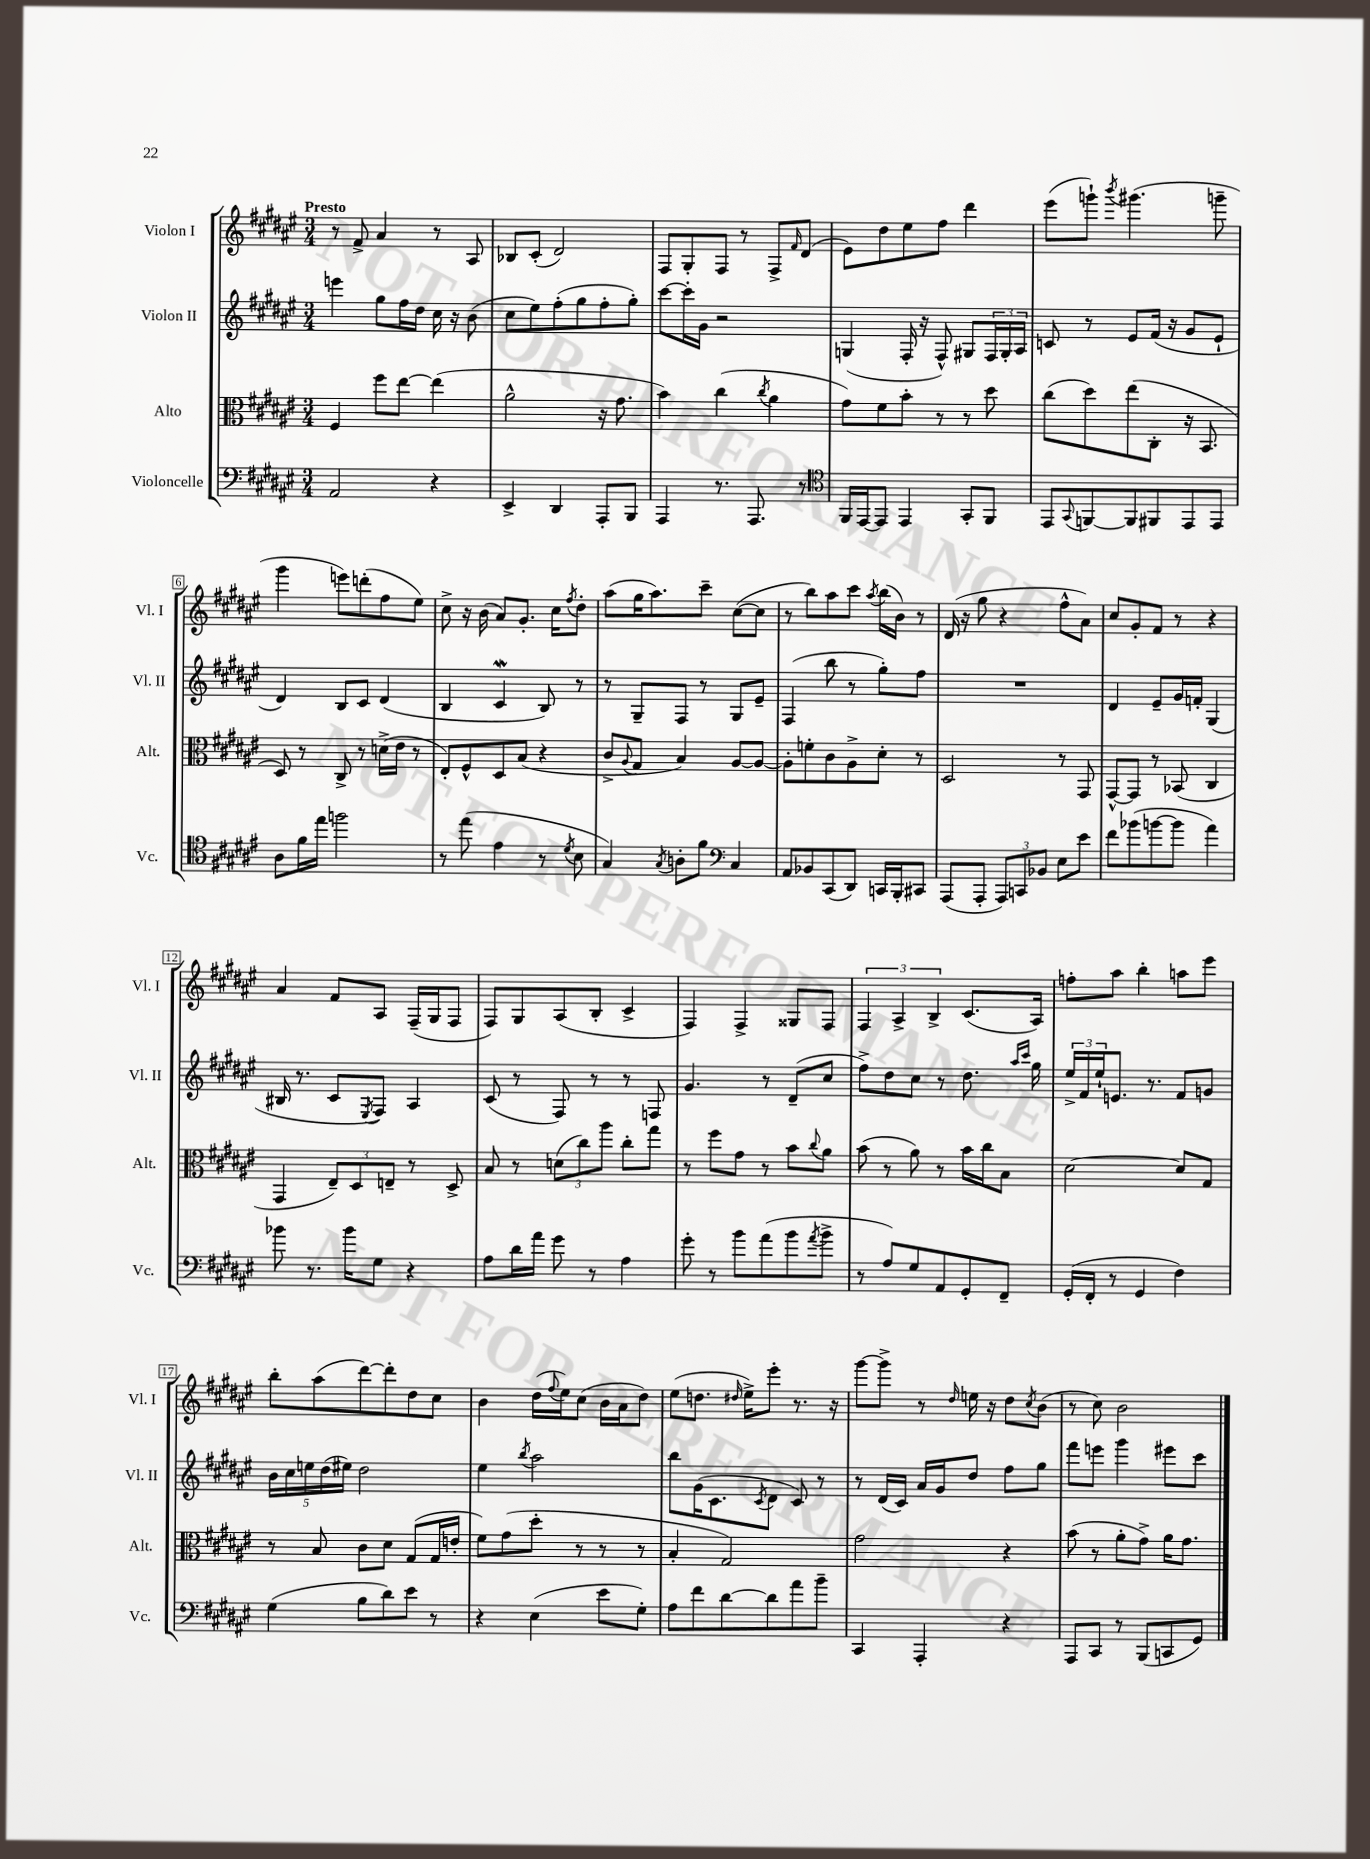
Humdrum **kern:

**kern	**kern	**kern	**kern
*staff4	*staff3	*staff2	*staff1
*clefF4	*clefC3	*clefG2	*clefG2
*k[f#c#g#d#a#e#]	*k[f#c#g#d#a#e#]	*k[f#c#g#d#a#e#]	*k[f#c#g#d#a#e#]
*M3/4	*M3/4	*M3/4	*M3/4
2AA#	4F#	4eee	8r
.	.	.	8f#^
.	8ff#	8gg#	4a#
.	[8ee#	16ff#	.
.	.	16dd#	.
4r	(4ee#]	16cc#	8r
.	.	16r	.
.	.	(8b	8A#
=	=	=	=
4EE#^	2a#^^	8cc#	8B-
.	.	8ee#)	(8c#'
4DD#	.	(8ff#'	2d#)
.	.	8gg#	.
8AAA#'	16r	8ff#'	.
.	8.g#	.	.
8BBB	.	8gg#')	.
=	=	=	=
4AAA#	4b)	[8ccc#	8F#
.	.	16ccc#']	8G#'
.	.	16g#	.
8.r	(4cc#	2r	8F#
.	.	.	8r
8.AAA#	.	.	.
.	8qcc#	.	.
.	4a#	.	8F#^
.	.	.	16qqf#
8r	.	.	(8d#
=	=	=	=
*clefC4	*	*	*
16FF#	8g#)	(4G	8e#)
[16EE#	.	.	.
8EE#]	8f#	.	8dd#
4EE#	8b'	16F#'	8ee#
.	.	16r	.
.	8r	8F#^^)	8ff#
8GG#'	8r	8G#	4ddd#
8FF#	8dd#	24F#	.
.	.	24G#'	.
.	.	24A#	.
=	=	=	=
8EE#	(8cc#	8c	(8eee#
8qqGG#	.	.	.
[8FF	8dd#)	8r	8ggg`)
.	.	.	8qbbb
8FF]	(8ee#	8e#	(4.ggg#
8FF#	8C#'	(16f#	.
.	.	16r	.
8EE#	16r	8g#	.
.	8.BB	.	.
8EE#	.	8e#`	8ggg~
=	=	=	=
8A#	8D#)	4d#)	4ggg#
16f#	8r	.	.
16ee#	.	.	.
2ff	8C#^	8B	8eee)
.	8r	8c#	(8ddd'
.	(16d^	(4d#	8ff#
.	16e#	.	.
.	8r	.	8ee#)
=	=	=	=
8r	8E#')	4B	8cc#^
(8ee#	8F#^^	.	16r
.	.	.	(16b
4e#	8D#	4c#	8a#)
.	(8B	.	8.g#'
8r	4r	8B)	.
.	.	.	16cc#
8qd#	.	.	8qff#
8B	.	8r	8dd#'
=	=	=	=
4G#)	8c#^	8r	(8aa#
.	8qqA#	.	.
.	8G#	8G#~	16gg#
.	.	.	8.aa#)
8qG#	.	.	.
8A'	4B)	8F#	.
8f#	.	8r	8ccc#~
*clefF4	*	*	*
4C#	[8A#	8G#	([8cc#
.	8A#_	8e#~	8cc#]
=	=	=	=
8AA#	8A#']	(4F#	8r
8BB-	8f'	.	8bb)
(8CC#	8c#	8bb	8aa#
8DD#)	8A#^	8r	8ccc#
.	.	.	8qaa#
16CC	8d#'	8gg#')	(16bb
16BBB'	.	.	16b)
8CC#	8r	8ff#	8r
=	=	=	=
(8AAA#	2D#	2.r	(16d#
.	.	.	16r
8AAA#'	.	.	8gg#
12AAA#)	.	.	4r
12CC	.	.	.
12BB-	.	.	.
8E#	8r	.	8ff#^^
8e#	8GG#	.	8a#)
=	=	=	=
8f#	[8GG#^^	4d#	8cc#
(8b-	8GG#]	.	8g#'
[8b	8r	8e#~	8f#
8b]	(8BB-	16g#	8r
.	.	16f'	.
4a#)	4C#	(4G#	4r
=	=	=	=
8b-	4GG#	16B#	4a#
.	.	8.r	.
8.r	.	.	.
.	12E#~)	8c#	8f#
16b-	.	.	.
.	12D#	.	.
.	.	8qE#	.
8G#	.	8F#)	8A#
.	12E~	.	.
4r	8r	4A#	(16F#~
.	.	.	16G#
.	8D#^	.	8F#
=	=	=	=
8A#	8B	(8c#	8F#)
16d#	8r	8r	8G#
16a#	.	.	.
8g#	(12d	8F#)	(8A#
.	12cc#)	.	.
8r	.	8r	8B'
.	12aa#	.	.
4A#	8cc#'	8r	4c#^
.	8gg#	8F	.
=	=	=	=
8g#'	8r	4.g#	4F#)
8r	8ff#	.	.
8b	8g#	.	4F#^
(8a#	8r	8r	.
8b	8b	(8d#~	8G##
8qa#	8qqcc#	.	.
8b^	8a#	8cc#	8F#
=	=	=	=
8r	(8b	8ff#^)	6F#
8A#)	8r	8dd#	.
.	.	.	6A#^
8G#	8a#)	8cc#	.
.	.	.	6B^
8AA#	8r	8r	.
8GG#'	16b	8.dd#	(8.c#
.	16cc#	.	.
8FF#~	8B	.	.
.	.	16qqaa#	.
.	.	16qqccc#	.
.	.	16gg#	16A#)
=	=	=	=
(16GG#'	[2d#	24ee#^	8ff'
.	.	24f#	.
16FF#'	.	.	.
.	.	24ee#`	.
8r	.	8.e	8aa#
4GG#	.	.	4bb'
.	.	8.r	.
4F#)	8d#]	8f#	8aa
.	8G#	8g	8eee#
=	=	=	=
(4G#	8r	20b	8bb'
.	.	20cc#	.
.	.	20ee	.
.	8B	.	(8aa#
.	.	(20dd#	.
.	.	20ee#)	.
8B	8c#	2dd#	[8ddd#)
8d#)	8d#	.	8ddd#']
8e#	(8G#	.	8dd#
8r	16G#	.	8cc#
.	16e'	.	.
=	=	=	=
4r	8f#)	4ee#	4b
.	(8g#	.	.
.	.	8qbb	.
(4E#	8dd#'	2aa#	(16dd#
.	.	.	8qqff#
.	.	.	16ee#)
.	8r	.	(8cc#
8e#	8r	.	16b
.	.	.	16a#
8G#')	8r	.	8dd#)
=	=	=	=
8A#	4B'	8bb	(8ee#
8f#	.	(16g#	8.dd
.	.	8.c#	.
[8d#	2G#)	.	.
.	.	.	16qqdd#
.	.	.	16ee#^)
.	.	8qc#	.
8d#]	.	8d#	8eee#'
8a#	.	8c#)	8.r
8b~	.	8r	.
.	.	.	16r
=	=	=	=
4CC#	2g#	8r	[8ggg#
.	.	(16d#	8ggg#^]
.	.	16c#)	.
4AAA#'	.	16a#	8r
.	.	16g#	.
.	.	.	16qqdd#
.	.	8dd#	16ee
.	.	.	16r
4r	4r	8ff#	8dd#
.	.	.	8qcc#
.	.	8gg#	(8b
=	=	=	=
8AAA#	(8b	8fff#	8r
8CC#	8r	8eee	8cc#)
8r	8a#'	4ggg#	2b
(8BBB	8g#^)	.	.
8CC	16a#	8eee#	.
.	8.g#	.	.
8GG#)	.	8ccc#	.
==	==	==	==
*-	*-	*-	*-
